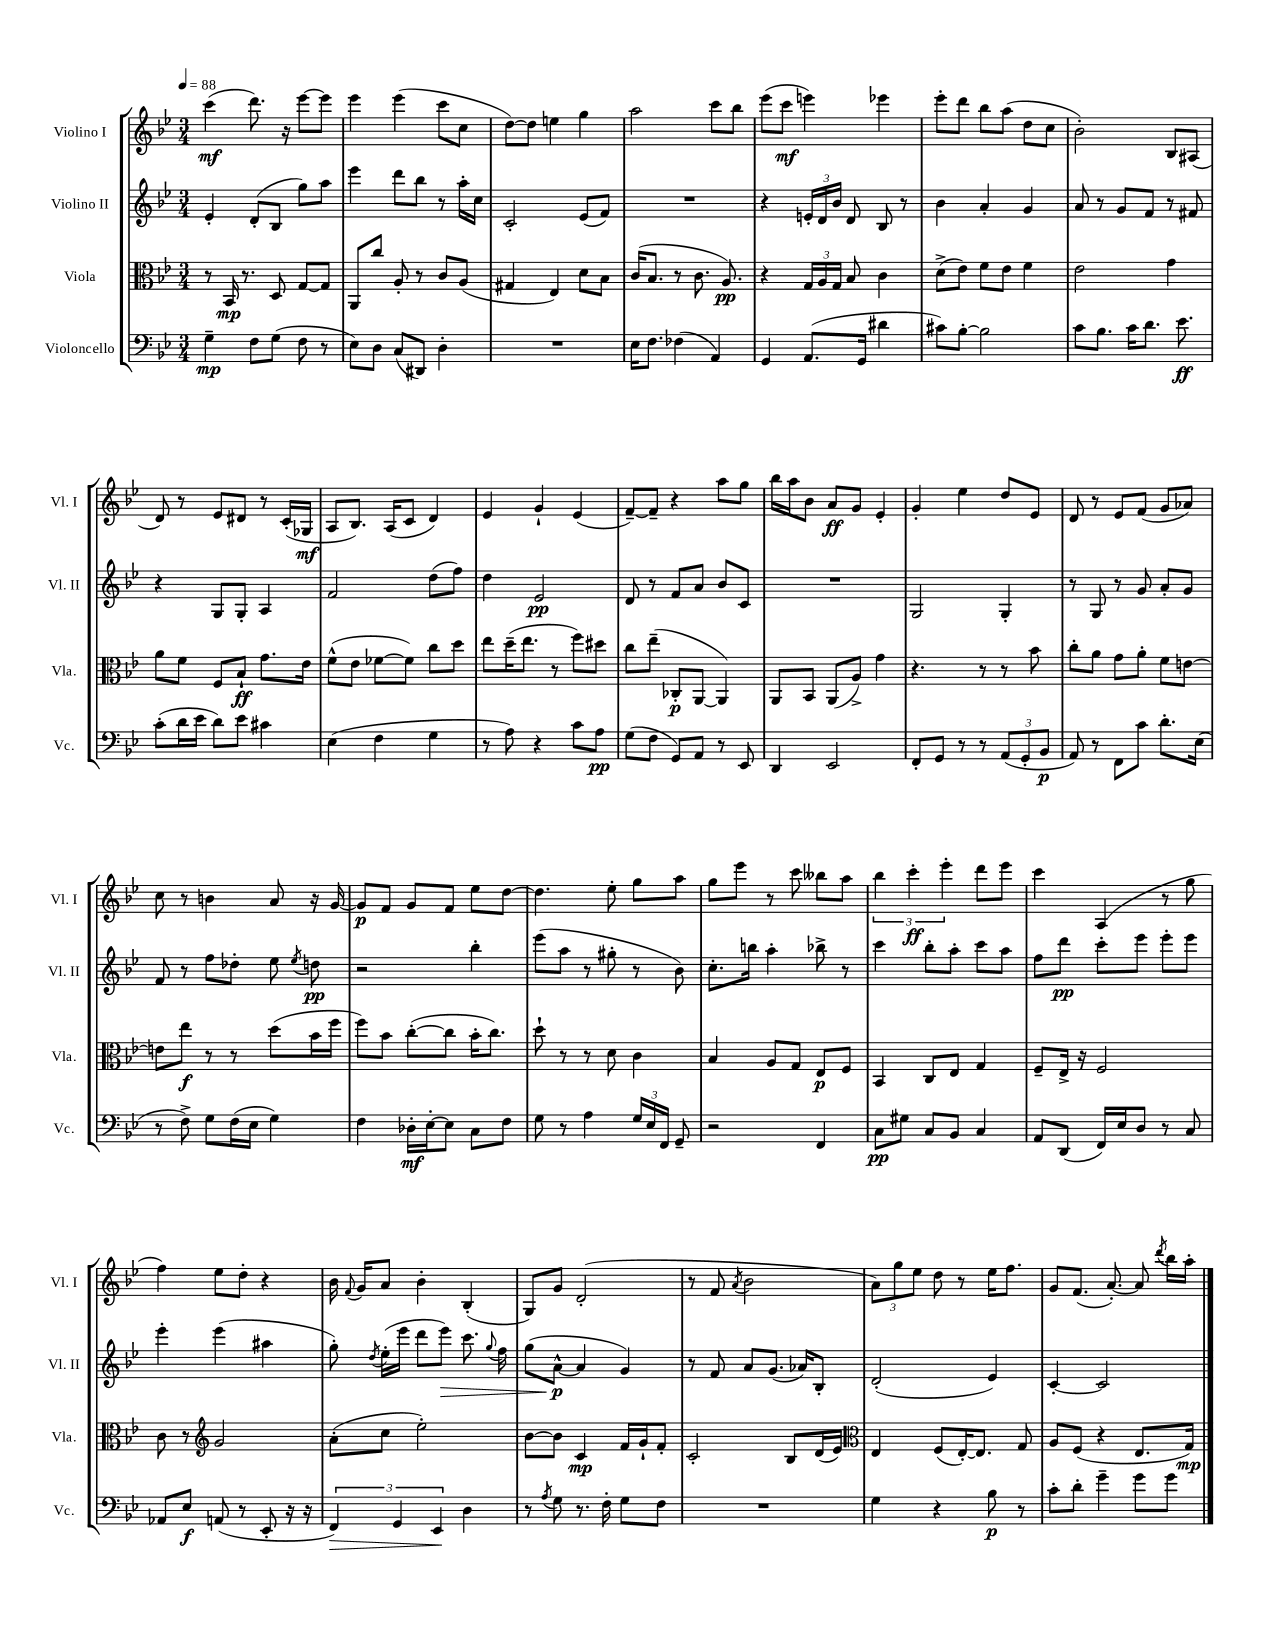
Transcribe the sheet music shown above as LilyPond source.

<<
\new StaffGroup <<
\new Staff = "s0" \with { instrumentName = "Violino I" shortInstrumentName = "Vl. I" } {
    \clef treble \key bes \major \numericTimeSignature \time 3/4 \tempo 4 = 88
    \autoBeamOff c'''4\mf( d'''8.) r16 ees'''8[~ ees'''8] |
    ees'''4 ees'''4( c'''8[ c''8] |
    d''8[~) d''8] e''4 g''4 |
    a''2 c'''8[ bes''8] |
    ees'''8[( c'''8]\mf e'''4) ees'''4 |
    ees'''8[-. d'''8] bes''8[ a''8]( d''8[ c''8] |
    bes'2-.) bes8[ ais8]( |
    d'8) r8 ees'8[ dis'8] r8 c'16[-.( ges16]\mf |
    a8[ bes8.]) a16[( c'8] d'4) |
    ees'4 g'4-! ees'4( |
    f'8[~--) f'8]-- r4 a''8[ g''8] |
    bes''16[ a''16 bes'8] a'8[\ff g'8] ees'4-. |
    g'4-. ees''4 d''8[ ees'8] |
    d'8 r8 ees'8[ f'8]( g'8[ aes'8]) |
    c''8 r8 b'4 a'8 r16 g'16~ |
    g'8[\p f'8] g'8[ f'8] ees''8[ d''8]~ |
    d''4. ees''8-. g''8[ a''8] |
    g''8[ ees'''8] r8 c'''8 beses''8[ a''8] |
    \tuplet 3/2 { bes''4 c'''4-.\ff ees'''4-. } d'''8[ ees'''8] |
    c'''4 a4( r8 g''8 |
    f''4) ees''8[ d''8]-. r4 |
    bes'16 \appoggiatura { f'8 } g'16[ a'8] bes'4-. bes4-.( |
    g8[) g'8] d'2-.( |
    r8 f'8 \acciaccatura { a'8 } bes'2 |
    \tuplet 3/2 { a'8[) g''8 ees''8] } d''8 r8 ees''16[ f''8.] |
    g'8[ f'8.]( a'8.~-.) a'8 \acciaccatura { d'''8 } bes''16[ a''16]-. \bar "|." |
}
\new Staff = "s1" \with { instrumentName = "Violino II" shortInstrumentName = "Vl. II" } {
    \clef treble \key bes \major \numericTimeSignature \time 3/4
    \autoBeamOff ees'4-. d'8[-.( bes8] g''8[) a''8] |
    ees'''4 d'''8[ bes''8] r8 a''16[-. c''16] |
    c'2-. ees'8[( f'8]) |
    R2. |
    r4 \tuplet 3/2 { e'16[-. d'16 bes'16] } d'8 bes8 r8 |
    bes'4 a'4-. g'4 |
    a'8 r8 g'8[ f'8] r8 fis'8 |
    r4 g8[ g8]-. a4 |
    f'2 d''8[( f''8]) |
    d''4 ees'2\pp |
    d'8 r8 f'8[ a'8] bes'8[ c'8] |
    R2. |
    g2 g4-. |
    r8 g8 r8 g'8 a'8[-. g'8] |
    f'8 r8 f''8[ des''8]-. ees''8 \acciaccatura { ees''8 } d''8\pp |
    r2 bes''4-. |
    ees'''8[( a''8] r8 gis''8-. r8 bes'8) |
    c''8.[-. b''16] a''4-. bes''8-> r8 |
    c'''4 bes''8[-. a''8]-. c'''8[ a''8] |
    f''8[ d'''8]\pp c'''8[-. ees'''8] ees'''8[-. ees'''8] |
    ees'''4-. ees'''4( ais''4 |
    g''8-.) \acciaccatura { d''8 } ees''16[-.( ees'''16] d'''8[ ees'''8]\>) c'''8. \appoggiatura { g''8 } f''16 |
    g''8[( a'8]~-^\p\! a'4 g'4) |
    r8 f'8 a'8[ g'8.]( aes'16[) bes8]-. |
    d'2-.( ees'4) |
    c'4~-. c'2 \bar "|." |
}
\new Staff = "s2" \with { instrumentName = "Viola" shortInstrumentName = "Vla." } {
    \clef alto \key bes \major \numericTimeSignature \time 3/4
    \autoBeamOff r8 bes,16\mp r8. d8 g8[~ g8] |
    a,8[ c''8] a8-. r8 c'8[ a8]( |
    gis4 ees4) d'8[ bes8] |
    c'16[( bes8.] r8 c'8. a8.\pp) |
    r4 \tuplet 3/2 { g16[ a16 g16] } bes8 c'4 |
    d'8[->( ees'8]) f'8[ ees'8] f'4 |
    ees'2 g'4 |
    a'8[ f'8] f8[ bes8]-!\ff g'8.[ ees'16] |
    f'8[-^( ees'8] fes'8[~ fes'8]) c''8[ d''8] |
    ees''8[ d''16--( ees''8.] r8 f''8[) dis''8] |
    c''8[ ees''8]--( ces8[-.\p a,8]~ a,4) |
    a,8[ bes,8] a,8[( a8]->) g'4 |
    r4. r8 r8 bes'8 |
    c''8[-. a'8] g'8[ a'8]-. f'8[ e'8]~ |
    e'8[ ees''8]\f r8 r8 d''8[( bes'16 f''16] |
    f''8[) bes'8] c''8[~-.( c''8] bes'16[-. c''8.]) |
    d''8-! r8 r8 d'8 c'4 |
    bes4 a8[ g8] ees8[\p f8] |
    bes,4 c8[ ees8] g4 |
    f8[-- ees16]-> r16 f2 |
    c'8 r8 \clef treble g'2 |
    a'8[-.( c''8] ees''2-.) |
    bes'8[~ bes'8] c'4\mp f'16[ g'16-! f'8]-. |
    c'2-. bes8[ d'16( ees'16]) |
    \clef alto ees4 f8[( ees16~-.) ees8.] g8 |
    a8[ f8]( r4 ees8.[ g16]\mp) \bar "|." |
}
\new Staff = "s3" \with { instrumentName = "Violoncello" shortInstrumentName = "Vc." } {
    \clef bass \key bes \major \numericTimeSignature \time 3/4
    \autoBeamOff g4--\mp f8[ g8]( f8 r8 |
    ees8[) d8] c8[( dis,8]) d4-. |
    R2. |
    ees16[ f8.] fes4( a,4) |
    g,4 a,8.[( g,16] dis'4 |
    cis'8[) bes8]~-. bes2 |
    c'8[ bes8.] c'16[ d'8.] ees'8.\ff |
    c'8[-.( d'16 ees'16] d'8[) ees'8] cis'4 |
    ees4( f4 g4 |
    r8 a8) r4 c'8[ a8]\pp |
    g8[( f8] g,8[) a,8] r8 ees,8 |
    d,4 ees,2 |
    f,8[-. g,8] r8 r8 \tuplet 3/2 { a,8[( g,8-. bes,8]\p } |
    a,8) r8 f,8[ c'8] d'8.[-. ees16]( |
    r8 f8->) g8[ f16( ees16] g4) |
    f4 des16[-.\mf ees16~-. ees8] c8[ f8] |
    g8 r8 a4 \tuplet 3/2 { g16[ ees16 f,16] } g,8-- |
    r2 f,4 |
    c8[\pp gis8] c8[ bes,8] c4 |
    a,8[ d,8]( f,16[) ees16 d8] r8 c8 |
    aes,8[ ees8]\f a,8( r8 ees,8-. r16 r16 |
    \tuplet 3/2 { f,4\>) g,4 ees,4\! } d4 |
    r8 \acciaccatura { a8 } g8 r8. f16-. g8[ f8] |
    R2. |
    g4 r4 bes8\p r8 |
    c'8[-. d'8]-. g'4-- g'8[ g'8] \bar "|." |
}
>>
>>
\layout { \context { \Score \remove "Bar_number_engraver" } }
